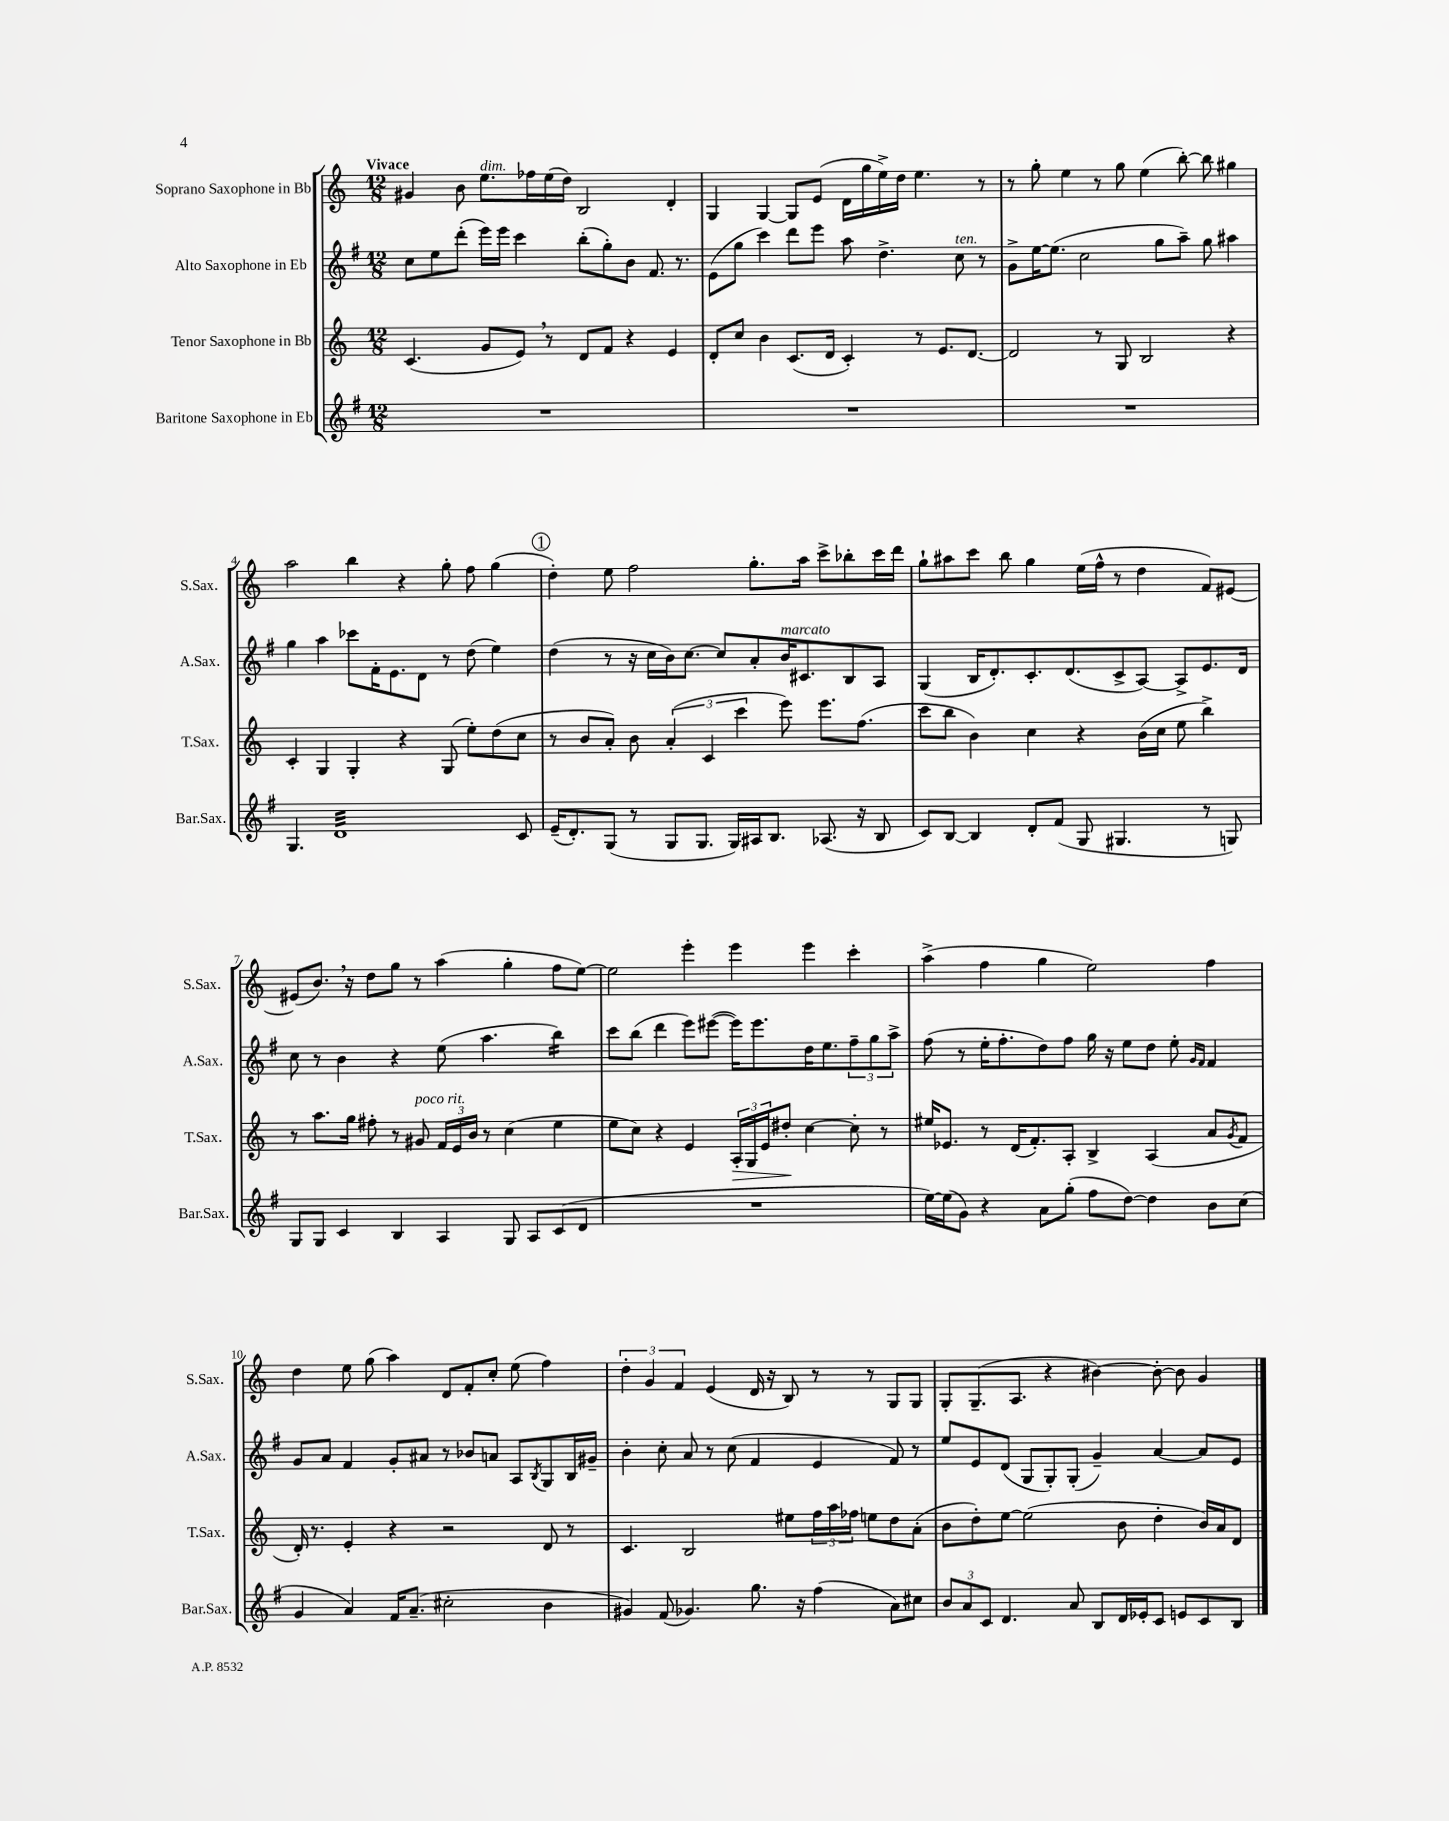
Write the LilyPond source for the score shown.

<<
\new StaffGroup <<
\new Staff = "s0" \with { instrumentName = "Soprano Saxophone in Bb" shortInstrumentName = "S.Sax." } {
    \clef treble \key c \major \numericTimeSignature \time 12/8 \tempo "Vivace"
    gis'4 b'8 e''8.^\markup { \italic "dim." } fes''16 e''16( d''16) b2 d'4-. |
    g4 g4~ g8 e'8( d'16 g''16 e''16->) d''16 e''4. r8 |
    r8 g''8-. e''4 r8 g''8 e''4( b''8~-.) b''8 gis''4 |
    a''2 b''4 r4 g''8-. f''8 g''4( |
    \mark \markup { \circle "1" } d''4-.) e''8 f''2 g''8.-. a''16 c'''8-> bes''8-. c'''16 d'''16 |
    g''8-! ais''8 c'''8 b''8 g''4 e''16( f''16-^ r8 d''4 f'8) eis'8~ |
    eis'8( b'8.) \breathe r16 d''8 g''8 r8 a''4( g''4-. f''8 e''8~) |
    e''2 e'''4-. e'''4 e'''4 c'''4-. |
    a''4->( f''4 g''4 e''2) f''4 |
    d''4 e''8 g''8( a''4) d'8 f'8-. c''8-. e''8( f''4) |
    \tuplet 3/2 { d''4-. g'4 f'4 } e'4( d'16 r16 b8) r8 r8 g8 g8 |
    g8-. g8.--( a8. r4 bis'4~) bis'8~-. bis'8 g'4 \bar "|." |
}
\new Staff = "s1" \with { instrumentName = "Alto Saxophone in Eb" shortInstrumentName = "A.Sax." } {
    \clef treble \key g \major \numericTimeSignature \time 12/8
    c''8 e''8 d'''8-.( e'''16) e'''16 c'''4 b''8-.( g''8-.) b'8 fis'8. r8. |
    e'8( g''8 c'''4) d'''8 e'''8 a''8 d''4.-> c''8^\markup { \italic "ten." } r8 |
    g'8-> e''16~ e''8.( c''2 g''8 a''8--) g''8 ais''4 |
    g''4 a''4 ces'''8 fis'16-. e'8. d'8 r8 d''8( e''4) |
    \mark \markup { \circle "1" } d''4( r8 r16 c''16 b'16) c''8.~ c''8 a'8-. b'16^\markup { \italic "marcato" } cis'8. b8 a8 |
    g4( b16 d'8.-.) c'8.-. d'8.( c'8-> a8~) a8-> e'8. d'16 |
    c''8 r8 b'4 r4 e''8( a''4. b''4:16) |
    c'''8 b''8( d'''4 e'''8) eis'''8~( eis'''16) eis'''8. d''16 e''8. \tuplet 3/2 { fis''8-- g''8 a''8-> } |
    fis''8( r8 e''16-. fis''8.-. d''8) fis''8 g''16 r16 e''8 d''8 e''8-. \grace { g'16 fis'16 } fis'4 |
    g'8 a'8 fis'4 g'8-. ais'8 r8 bes'8 a'8 a8 \acciaccatura { b8 } g8 b16 gis'16-- |
    b'4-. c''8-. a'8 r8 c''8( fis'4 e'4 fis'8) r8 |
    e''8 e'8 d'8( g8 g8-.) g8-.( g'4--) a'4~ a'8 e'8 \bar "|." |
}
\new Staff = "s2" \with { instrumentName = "Tenor Saxophone in Bb" shortInstrumentName = "T.Sax." } {
    \clef treble \key c \major \numericTimeSignature \time 12/8
    c'4.( g'8 e'8) \breathe r8 d'8 f'8 r4 e'4 |
    d'8-. c''8 b'4 c'8.( d'16 c'4-.) r8 e'8. d'8.~ |
    d'2 r8 g8 b2 r4 |
    c'4-. g4 g4-. r4 g8( e''8-.) d''8( c''8 |
    \mark \markup { \circle "1" } r8 b'8 a'8-.) b'8 \tuplet 3/2 { a'4-.( c'4 c'''4 } e'''8) e'''8. f''8.( |
    c'''8 b''8 b'4) c''4 r4 b'16( c''16 e''8 b''4->) |
    r8 a''8. g''16 fis''8-. r8 gis'8^\markup { \italic "poco rit." } \tuplet 3/2 { f'16 e'16 b'16 } r8 c''4( e''4 |
    e''8 c''8) r4 e'4 \tuplet 3/2 { a16-.\> g16 e'16 } dis''8-.\! c''4~ c''8-. r8 |
    eis''16 ees'8. r8 d'16( f'8.-.) a8-. b4-> a4( a'8 \acciaccatura { g'8 } f'8 |
    d'16-.) r8. e'4-. r4 r2 d'8 r8 |
    c'4. b2 eis''8 \tuplet 3/2 { f''16 a''16 fes''16 } e''8 d''8 a'8-.( |
    b'8 d''8-.) e''8~ e''2( b'8 d''4-. b'16) a'16 d'8 \bar "|." |
}
\new Staff = "s3" \with { instrumentName = "Baritone Saxophone in Eb" shortInstrumentName = "Bar.Sax." } {
    \clef treble \key g \major \numericTimeSignature \time 12/8
    R1. |
    R1. |
    R1. |
    g4. d'1:32 c'8 |
    \mark \markup { \circle "1" } e'16--( d'8.-.) g8( r8 g8 g8. g16) ais16 b8. aes8.( r16 b8 |
    c'8) b8~ b4 d'8-. fis'8( g8 gis4. r8 g8) |
    g8 g8 c'4 b4 a4 g8 a8 c'8( d'8 |
    R1. |
    e''16~) e''16( g'8) r4 a'8 g''8-.( fis''8 d''8~) d''4 b'8 c''8( |
    g'4 a'4) fis'16 a'8.--( cis''2-. b'4 |
    gis'4) fis'8( ges'4.) g''8. r16 fis''4( a'8) cis''8 |
    \tuplet 3/2 { b'8 a'8 c'8 } d'4. a'8 b8 d'16 ees'16-. c'8 e'8 c'8 b8 \bar "|." |
}
>>
>>
